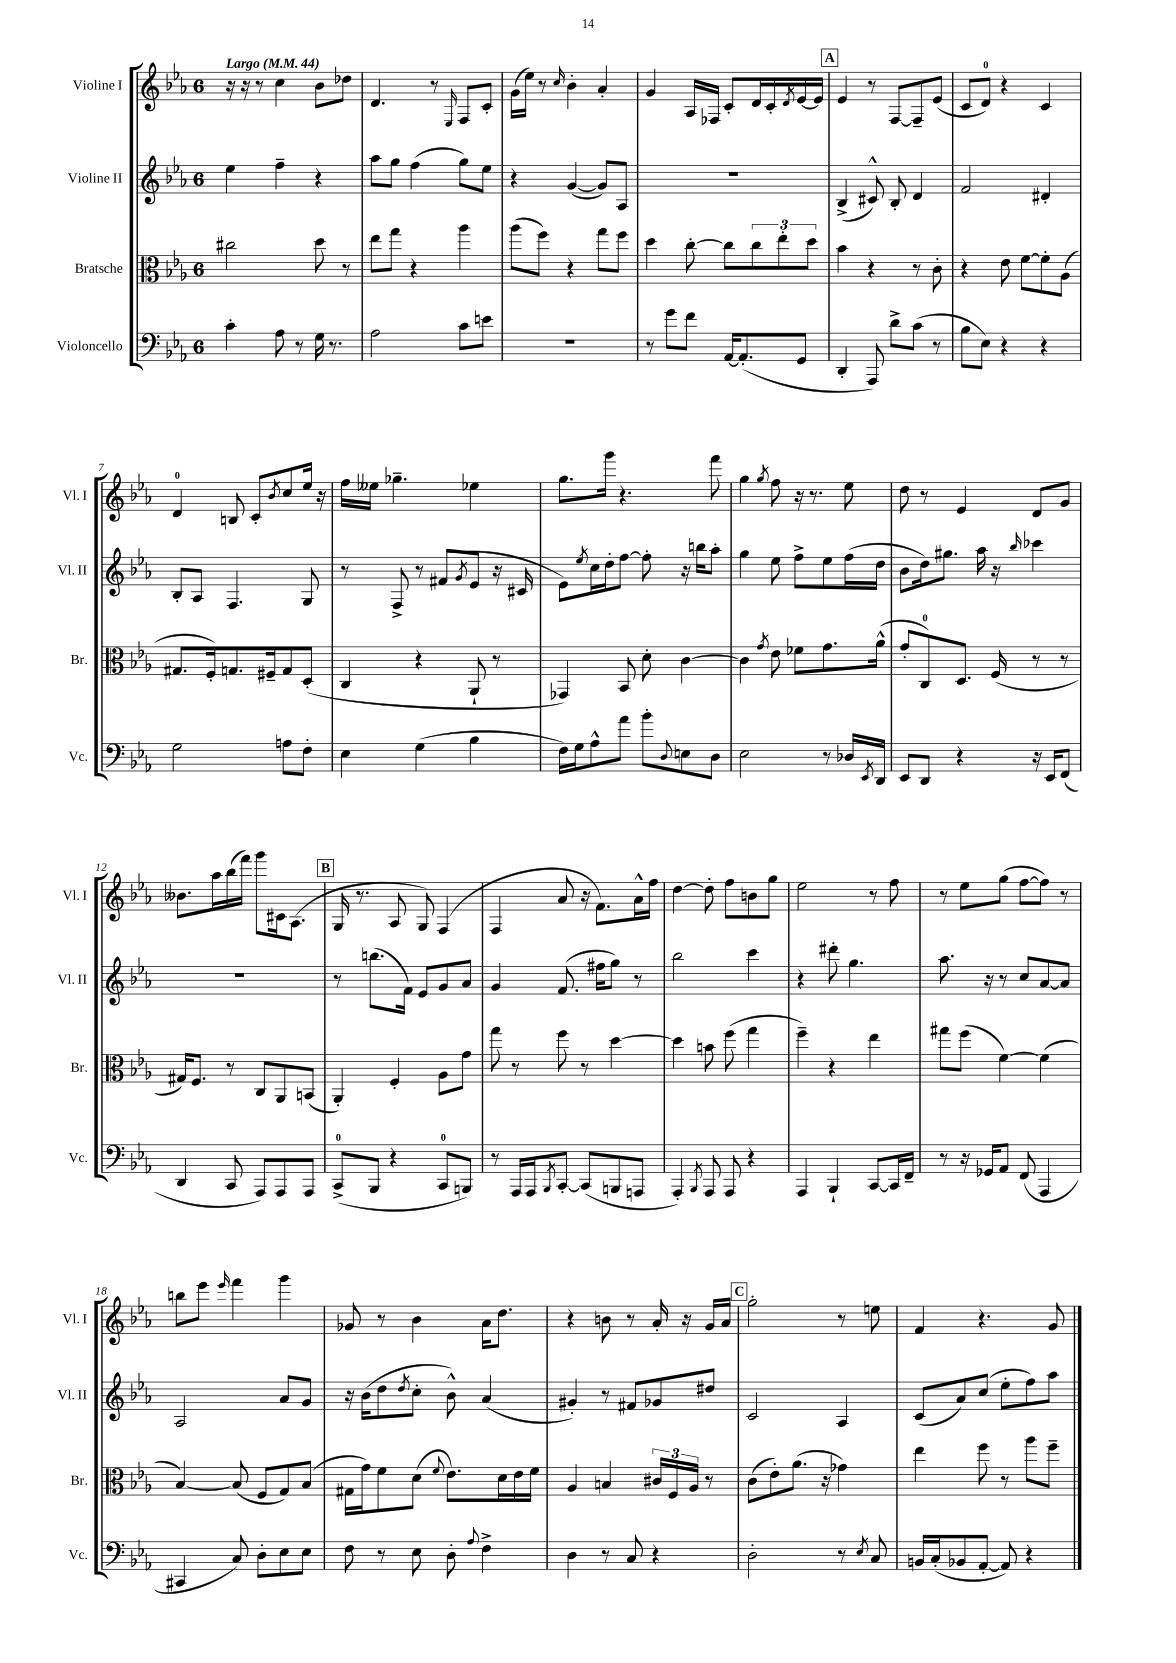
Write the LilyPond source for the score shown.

<<
\new StaffGroup <<
\new Staff = "s0" \with { instrumentName = "Violine I" shortInstrumentName = "Vl. I" } {
    \clef treble \key ees \major \once \override Staff.TimeSignature.style = #'single-digit \time 6/8 \tempo "Largo" 4 = 44
    r16 r16 r8 c''4 bes'8 des''8 |
    d'4. r8 \grace { ees16 } f8 c'8-. |
    g'16( ees''16) r8 \grace { c''16 } bes'4-. aes'4-. |
    g'4 aes16 fes16 c'8-. d'16 c'16-. \acciaccatura { d'8 } ees'16~ ees'16 |
    \mark \markup { \box "A" } ees'4 r8 f8~ f8-- ees'8( |
    c'8 d'8-0) r4 c'4 |
    d'4-0 b8 c'8-. \acciaccatura { bes'8 } c''8 ees''16 r16 |
    f''16 eeses''16 ges''4.-- ees''4 |
    g''8. g'''16 r4. f'''8 |
    g''4 \acciaccatura { g''8 } f''8 r16 r8. ees''8 |
    d''8 r8 ees'4 d'8 g'8 |
    beses'8. aes''16 bes''16( f'''16) g'''8 cis'16 aes8.( |
    \mark \markup { \box "B" } g16 r8. aes8 g8) f4( |
    f4 aes'8 r16 f'8.) aes'16-^ f''16 |
    d''4~ d''8-. f''8 b'8 g''8 |
    ees''2 r8 f''8 |
    r8 ees''8 g''8( f''8~ f''8) r8 |
    b''8 ees'''8 \grace { ees'''16 } f'''4 g'''4 |
    ges'8 r8 bes'4 aes'16 d''8. |
    r4 b'8 r8 aes'16-. r16 g'16 aes'16 |
    \mark \markup { \box "C" } g''2-. r8 e''8 |
    f'4 r4. g'8 \bar "|." |
}
\new Staff = "s1" \with { instrumentName = "Violine II" shortInstrumentName = "Vl. II" } {
    \clef treble \key ees \major \once \override Staff.TimeSignature.style = #'single-digit \time 6/8
    ees''4 f''4-- r4 |
    aes''8 g''8 f''4( g''8) ees''8 |
    r4 g'4~( g'8) aes8 |
    R2. |
    \mark \markup { \box "A" } bes4->( cis'8-^) bes8-. d'4 |
    f'2 dis'4-. |
    bes8-. aes8 f4. g8 |
    r8 f8-> r8 fis'8( \acciaccatura { g'8 } ees'8 r16 cis'16 |
    ees'8) \acciaccatura { ees''8 } c''16 d''16-. f''8~ f''8-. r16 b''16 aes''8-. |
    g''4 ees''8 f''8-> ees''8 f''16( d''16 |
    bes'8 d''16) gis''8. aes''16 r16 \grace { bes''16 } ces'''4 |
    R2. |
    \mark \markup { \box "B" } r8 b''8.( f'16) ees'8 g'8 aes'8 |
    g'4 f'8.( fis''16 g''8) r8 |
    bes''2 c'''4 |
    r4 dis'''8-. g''4. |
    aes''8. r16 r8 c''8 aes'8~ aes'8 |
    aes2 aes'8 g'8 |
    r16 bes'16( d''8 \acciaccatura { d''8 } c''8-. bes'8-^) aes'4( |
    gis'4-.) r8 fis'8 ges'8 dis''8 |
    \mark \markup { \box "C" } c'2 aes4 |
    c'8( aes'8) c''8( ees''8-. f''8) aes''8 \bar "|." |
}
\new Staff = "s2" \with { instrumentName = "Bratsche" shortInstrumentName = "Br." } {
    \clef alto \key ees \major \once \override Staff.TimeSignature.style = #'single-digit \time 6/8
    cis''2 d''8 r8 |
    ees''8 g''8 r4 aes''4 |
    aes''8( f''8) r4 g''8 f''8 |
    d''4 c''8~-. c''8 \tuplet 3/2 { c''8 ees''8-. d''8 } |
    \mark \markup { \box "A" } bes'4 r4 r8 c'8-. |
    r4 ees'8 f'8~ f'8-. aes8( |
    gis8. f16-.) g8. fis16-- g8 d8-.( |
    c4 r4 aes,8-! r8 |
    ges,4) bes,8 d'8-. c'4~ |
    c'4 \acciaccatura { g'8 } ees'8 fes'8 g'8. aes'16-^( |
    g'8-. c8-0) d8. f16( r8 r8 |
    gis16) f8. r8 c8 aes,8 b,8( |
    \mark \markup { \box "B" } aes,4-.) f4-. aes8 g'8 |
    g''8 r8 f''8 r8 d''4~ |
    d''4 b'8 f''8( g''4 |
    f''4--) r4 ees''4 |
    gis''8 f''8( f'4~) f'4( |
    bes4~) bes8( f8 g8) bes8( |
    gis16 g'16) f'8 d'8( \appoggiatura { f'8 } ees'8.) d'16 ees'16 f'16 |
    aes4 b4 \tuplet 3/2 { cis'16 f16 aes16 } r8 |
    \mark \markup { \box "C" } c'8( ees'8-.) aes'8.( r16 ges'4) |
    ees''4 f''8 r8 aes''8 f''8-- \bar "|." |
}
\new Staff = "s3" \with { instrumentName = "Violoncello" shortInstrumentName = "Vc." } {
    \clef bass \key ees \major \once \override Staff.TimeSignature.style = #'single-digit \time 6/8
    c'4-. aes8 r8 g16 r8. |
    aes2 c'8 e'8 |
    R2. |
    r8 g'8 f'8 aes,16~ aes,8.-.( g,8 |
    \mark \markup { \box "A" } d,4-. aes,,8) d'8-> c'8( r8 |
    bes8 ees8) r4 r4 |
    g2 a8 f8-. |
    ees4 g4( bes4 |
    f16) g16 aes8-^ aes'8 bes'8-. \appoggiatura { d8 } e8 d8 |
    ees2 r8 des16 \acciaccatura { ees,8 } d,16 |
    ees,8 d,8 r4 r16 ees,16 f,8( |
    d,4 c,8 aes,,8) aes,,8 aes,,8 |
    \mark \markup { \box "B" } c,8-0->( bes,,8 r4 c,8-0 b,,8) |
    r8 aes,,16 aes,,16 \acciaccatura { bes,,8 } c,8~-. c,8( b,,8 a,,8 |
    aes,,4-.) \acciaccatura { bes,,8 } aes,,8 aes,,8 r4 |
    aes,,4 bes,,4-! c,8~ c,16 f,16-- |
    r8 r16 ges,16 aes,8 f,8( aes,,4 |
    cis,4 c8) d8-. ees8 ees8 |
    f8 r8 ees8 d8-. \appoggiatura { aes8 } f4-> |
    d4 r8 c8 r4 |
    \mark \markup { \box "C" } d2-. r8 \acciaccatura { ees8 } c8 |
    b,16 c16-.( bes,8 aes,8~-. aes,8) r4 \bar "|." |
}
>>
>>
